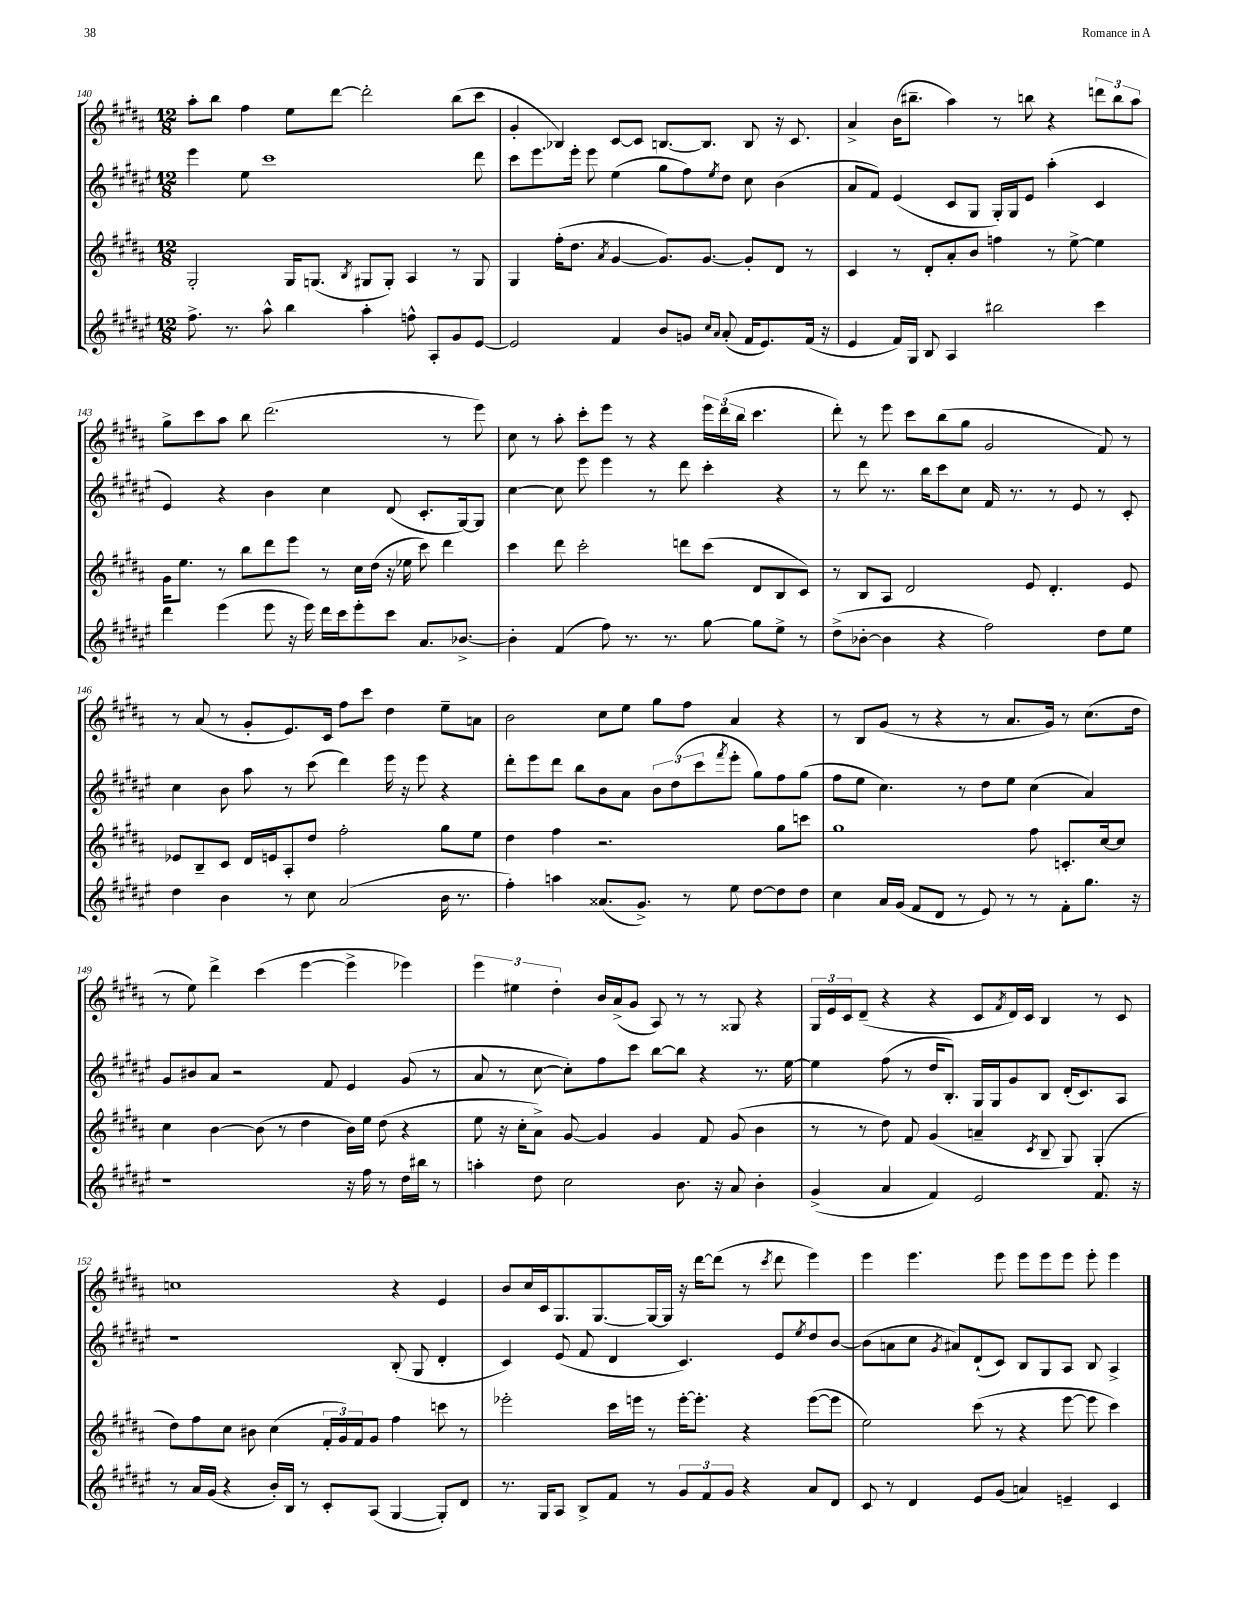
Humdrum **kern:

**kern	**kern	**kern	**kern
*staff4	*staff3	*staff2	*staff1
*clefG2	*clefG2	*clefG2	*clefG2
*k[f#c#g#d#a#e#]	*k[f#c#g#d#a#]	*k[f#c#g#d#a#e#]	*k[f#c#g#d#a#]
*M12/8	*M12/8	*M12/8	*M12/8
8.ff#^	2G#'	4eee#	8aa#'
.	.	.	8bb
8.r	.	.	.
.	.	8ee#	4ff#
8aa#^^	.	1ccc#	.
4bb	16G#	.	8ee
.	(8.G	.	.
.	.	.	[8ddd#
.	8qB	.	.
4aa#'	8G#	.	2ddd#']
.	8G#')	.	.
8ff^^	4A#	.	.
8A#'	.	.	.
8g#	8r	.	(8bb
[8e#	8G#	8ddd#	8ccc#
=	=	=	=
2e#]	4G#	8ccc#	4g#'
.	.	8.eee#	.
.	(16ff#'	.	4B-)
.	8.dd#	16eee#'	.
.	.	8eee#	.
.	8qa#	.	.
4f#	[4g#	(4ee#	[8c#
.	.	.	8c#]
8b	8.g#])	8gg#	[8.B
8g	.	8ff#)	.
.	[8.g#	.	8.B]
16qqcc#	.	.	.
16qqa#	.	8qee#	.
(8a#'	.	8dd#	.
16f#	8g#']	8cc#	8B
8.e#)	.	.	.
.	8d#	(4b	16r
.	.	.	8.c#
(16f#	8r	.	.
16r	.	.	.
=	=	=	=
4e#	4c#	8a#	4a#^
.	.	8f#)	.
16f#)	8r	(4e#	(16b
16G#	.	.	8.bb#~
8B	8d#'	.	.
4A#	8a#'	8c#	4aa#)
.	8b	8G#	.
2bb#	4ff	16G#')	8r
.	.	16G#	.
.	.	8e#	8bb
.	8r	(4aa#'	4r
.	[8ee^	.	.
4ccc#	4ee]	4c#	12ddd
.	.	.	12bb
.	.	.	12aa#
=	=	=	=
4ddd#	16g#	4e#)	8gg#^
.	8.ee	.	.
.	.	.	8ccc#
(4eee#	8r	4r	8aa#
.	8bb	.	8bb
8eee#	8ddd#	4b	(2.ddd#
16r	8eee	.	.
16eee#)	.	.	.
16ddd#	8r	4cc#	.
16ccc#	.	.	.
8eee#'	16cc#	.	.
.	(16dd#	.	.
8ccc#	16r	(8d#	.
.	16ee-	.	.
8.a#	8ccc#)	8.c#'	.
.	4ddd#	.	8r
[8.b-^	.	[16G#)	.
.	.	8G#]	8eee)
=	=	=	=
4b-']	4ccc#	[4cc#	8cc#
.	.	.	8r
(4f#	8ddd#	8cc#]	8aa#'
.	2ccc#'	8eee#	8ccc#'
8ff#)	.	4eee#	8eee
8.r	.	.	8r
.	.	8r	4r
8.r	.	.	.
.	8ddd	8ddd#	.
[8gg#	(8ccc#	4ccc#'	24eee
.	.	.	(24ddd#
.	.	.	24bb
8gg#]	8d#	.	4.ccc#
8ee#^	8B	4r	.
8r	8c#)	.	.
=	=	=	=
(8dd#^	8r	8r	8ddd#')
[8b-'	8B	8ddd#	8r
4b-]	8A#	8.r	8eee
.	2d#	.	8ccc#
.	.	16bb	.
4r	.	8ccc#	(8bb
.	.	8cc#	8gg#
2ff#)	.	16f#	2g#
.	.	8.r	.
.	8e	.	.
.	4.d#'	8r	.
.	.	8e#	.
8dd#	.	8r	8f#)
8ee#	8e	8c#'	8r
=	=	=	=
4dd#	8e-	4cc#	8r
.	8B~	.	(8a#
4b	8c#	8b	8r
.	16d#	8aa#	8g#'
.	16e	.	.
8r	8A#'	8r	8.e)
8cc#	8dd#	(8ccc#	.
.	.	.	16c#
(2a#	2ff#'	4ddd#)	8ff#
.	.	.	8ccc#
.	.	16eee#	4dd#
.	.	16r	.
.	.	8eee#	.
16b	8gg#	4r	8ee~
8.r	.	.	.
.	8ee	.	8a
=	=	=	=
4ff#')	4dd#	8ddd#'	2b
.	.	8eee#	.
4aa	4ff#	8ddd#	.
.	.	8bb	.
(8.a##	2.r	8b	8cc#
.	.	8a#	8ee
8.g#^)	.	.	.
.	.	12b	8gg#
.	.	(12dd#	.
8r	.	.	8ff#
.	.	12ccc#	.
.	.	8qfff#	.
8ee#	.	8eee#'	4a#
[8dd#	.	8gg#)	.
8dd#]	8gg#	8ff#	4r
8dd#	8ccc	(8gg#	.
=	=	=	=
4cc#	1gg#	8ff#	8r
.	.	8ee#	8B
16a#	.	4.cc#)	(8g#
(16g#	.	.	.
8f#	.	.	8r
8d#	.	.	4r
8r	.	8r	.
8e#)	.	8dd#	8r
8r	.	8ee#	8.a#
8r	8ff#	(4cc#	.
.	.	.	16g#)
8f#'	8.c'	.	8r
8.gg#	.	4a#)	(8.cc#
.	[16cc#	.	.
.	8cc#]	.	.
16r	.	.	16dd#
=	=	=	=
1r	4cc#	8g#	8r
.	.	8b#	8ee)
.	[4b	8a#	4ddd#^
.	.	2r	.
.	(8b]	.	(4ccc#
.	8r	.	.
.	4dd#	.	[4eee
.	.	8f#	.
16r	16b)	4e#	4eee^]
16ff#	16ee	.	.
8r	(8dd#	.	.
16dd#	4r	(8g#	4eee-)
16bb#	.	.	.
8r	.	8r	.
=	=	=	=
4aa'	8ee	8a#	6eee
.	16r	8r	.
.	.	.	6ee#
.	16cc#'	.	.
8dd#	8a#^)	[8cc#	.
.	.	.	6dd#'
2cc#	[8g#	8cc#'])	.
.	4g#]	8ff#	16b
.	.	.	(16a#^
.	.	8ccc#	8g#
.	4g#	[8bb	8A#)
8.b	.	8bb]	8r
.	8f#	4r	8r
16r	.	.	.
8a#	(8g#	.	8G##
4b'	4b	8.r	4r
.	.	[16ee#	.
=	=	=	=
(4g#^	8r	4ee#]	24G#
.	.	.	24e
.	.	.	24c#
.	8r	.	(8d#~
4a#	8dd#)	(8ff#	4r
.	8f#	8r	.
4f#)	(4g#	16dd#	4r
.	.	8.B')	.
2e#	4a~	16G#	8c#
.	.	16G#	.
.	.	.	8qf#
.	.	8g#	16d#)
.	.	.	16c#
.	8qc#	.	.
.	8B~	8B	4B
.	8G#)	(16d#'	.
.	.	8.c#)	.
8.f#	(4G#'	.	8r
.	.	8A#	8c#
16r	.	.	.
=	=	=	=
8r	8dd#)	1r	1cc
16a#	8ff#	.	.
(16g#	.	.	.
4r	8cc#	.	.
.	8b#	.	.
16b')	(4cc#	.	.
16B	.	.	.
8r	.	.	.
8c#'	24f#'	.	.
.	24g#)	.	.
.	24f#	.	.
(8A#	8g#	.	.
[4G#	4ff#	(8B'	4r
.	.	8G#	.
8G#'])	8ccc	4d#'	4e
8d#	8r	.	.
=	=	=	=
8.r	2eee-'	4c#)	8b
.	.	.	16cc#
16G#	.	.	16c#
8A#	.	(8e#	8.G#
8B^	.	8f#	.
.	.	.	[8.G#
8f#	16ccc#	4d#	.
.	16eee	.	.
8r	8r	.	16G#_
.	.	.	16G#]
12g#	[16eee'	4.c#)	16r
.	8.eee']	.	[16ddd#
12f#	.	.	.
.	.	.	(8ddd#]
12g#	.	.	.
4r	4r	.	8r
.	.	.	8qccc#
.	.	8e#	8ddd#
.	.	8qee#	.
8a#	([8eee	8dd#	4eee)
8d#	8eee]	[8b	.
=	=	=	=
8c#	2ee)	(8b]	4eee
8r	.	8a	.
4d#	.	8cc#	4.eee
.	.	8qg#	.
.	.	8a#)	.
8e#	(8ccc#	(8d#`	.
(8g#	8r	8c#)	8eee
4a)	4r	8B	8eee
.	.	8G#	8eee
4e~	[8eee	8A#	8eee
.	8eee]	8B	8eee'
4c#	4ccc#)	4A#^	4eee
==	==	==	==
*-	*-	*-	*-
